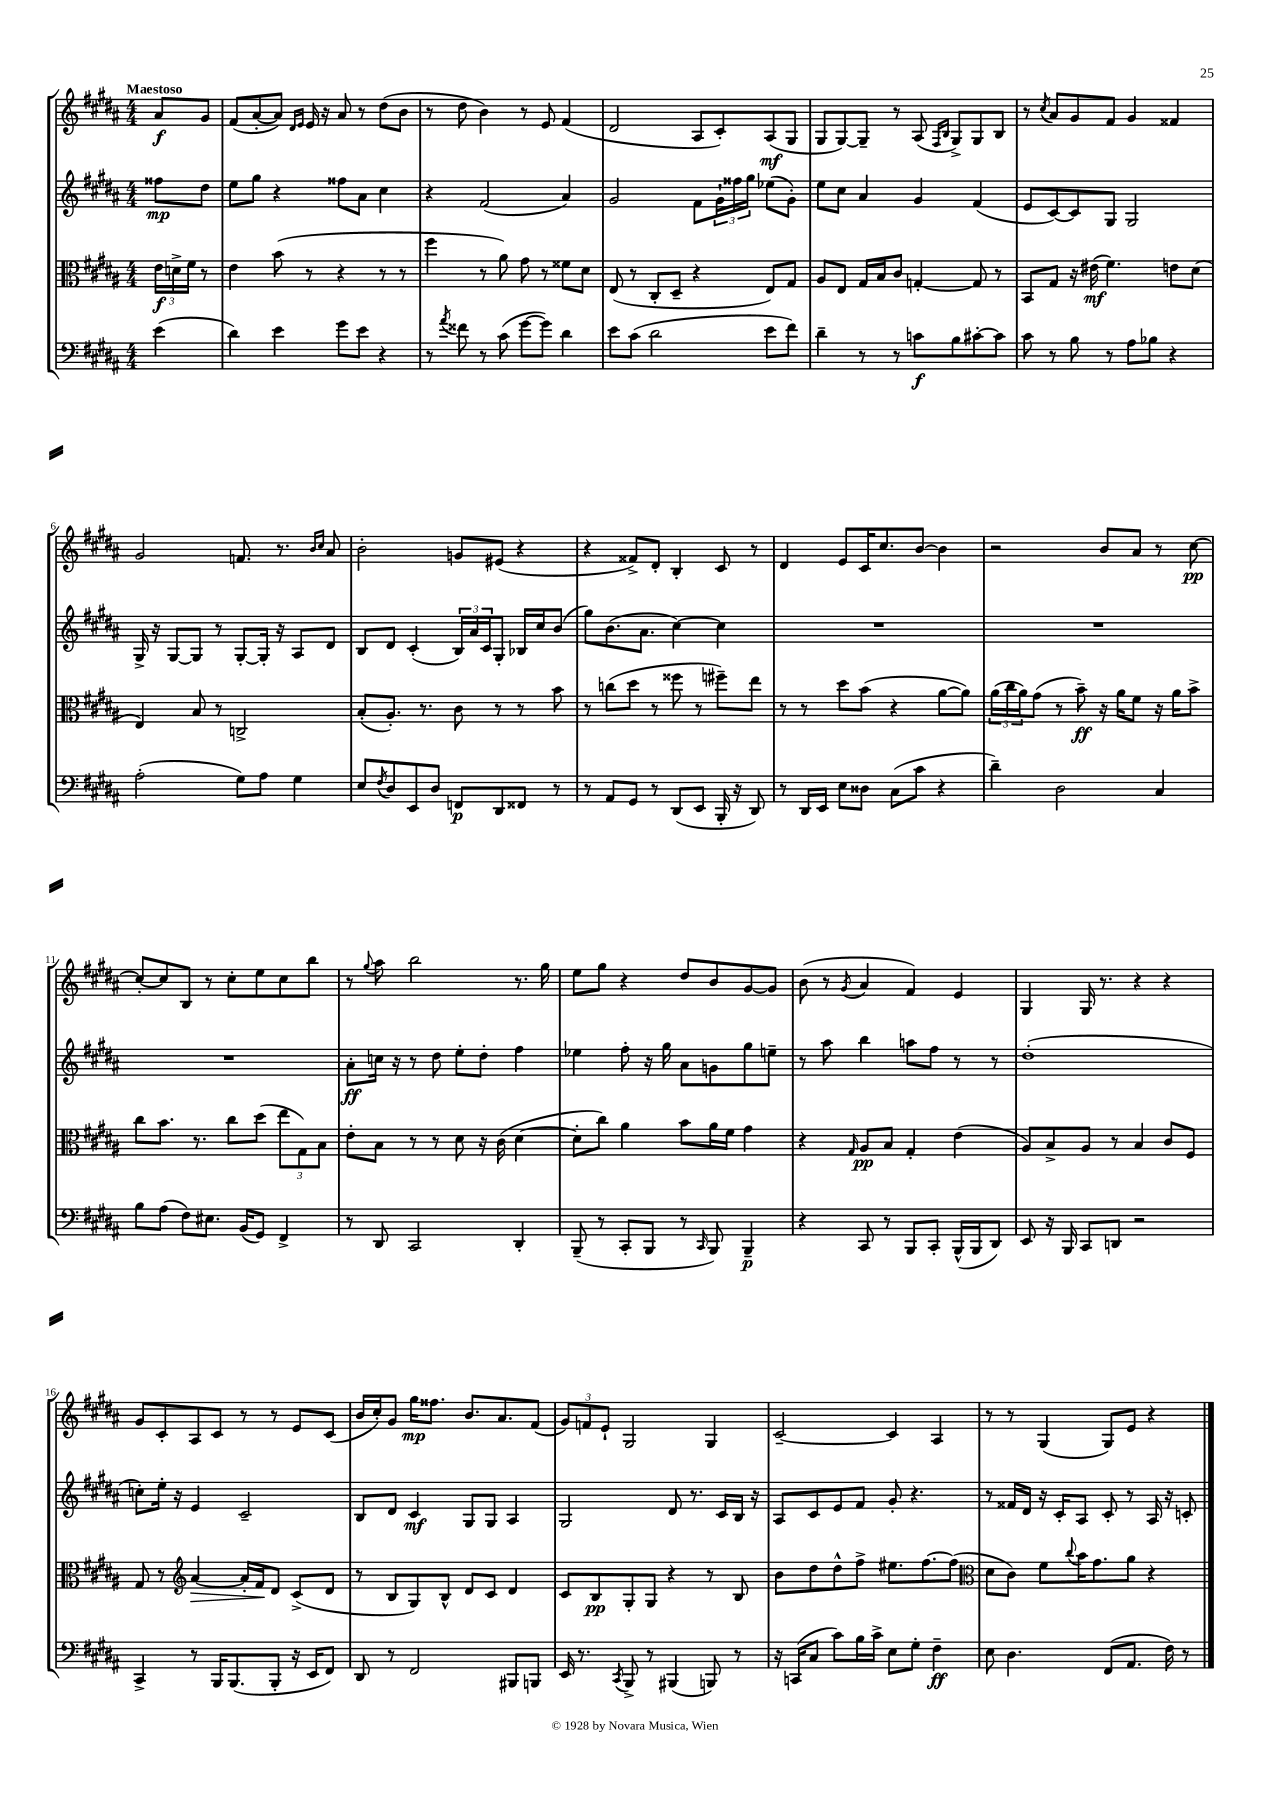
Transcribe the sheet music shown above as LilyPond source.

<<
\new StaffGroup <<
\new Staff = "s0" {
    \clef treble \key b \major \numericTimeSignature \time 4/4 \partial 4 \tempo "Maestoso"
    ais'8\f gis'8 |
    fis'8( ais'8~-. ais'8) \grace { dis'16 e'16 } e'16 r16 ais'8 r8 dis''8( b'8 |
    r8 dis''8 b'4) r8 e'8 fis'4( |
    dis'2 ais8 cis'8-.) ais8\mf( gis8 |
    gis8 gis8~) gis8-- r8 ais8( \grace { fis16 b16 } gis8->) gis8 b8 |
    r8 \acciaccatura { cis''8 } ais'8 gis'8 fis'8 gis'4 fisis'4 |
    gis'2 f'8. r8. \grace { b'16 cis''16 } ais'8 |
    b'2-. g'8 eis'8( r4 |
    r4 fisis'8->) dis'8-. b4-. cis'8 r8 |
    dis'4 e'8 cis'16 cis''8. b'8~ b'4 |
    r2 b'8 ais'8 r8 cis''8~\pp |
    cis''8~-. cis''8 b8 r8 cis''8-. e''8 cis''8 b''8 |
    r8 \appoggiatura { gis''8 } ais''8 b''2 r8. gis''16 |
    e''8 gis''8 r4 dis''8 b'8 gis'8~ gis'8 |
    b'8( r8 \acciaccatura { gis'8 } ais'4 fis'4) e'4 |
    gis4 gis16 r8. r4 r4 |
    gis'8 cis'8-. ais8 cis'8 r8 r8 e'8 cis'8( |
    b'16 cis''16-.) gis'8 gis''16\mp fisis''8. b'8. ais'8. fis'8( |
    \tuplet 3/2 { gis'8) f'8 e'8-! } gis2 gis4 |
    cis'2~-- cis'4 ais4 |
    r8 r8 gis4( gis8) e'8 r4 \bar "|." |
}
\new Staff = "s1" {
    \clef treble \key b \major \numericTimeSignature \time 4/4 \partial 4
    fisis''8\mp dis''8 |
    e''8 gis''8 r4 fisis''8 ais'8 cis''4 |
    r4 fis'2( ais'4) |
    gis'2 fis'8 \tuplet 3/2 { gis'16-! fisis''16 gis''16 } ees''8( gis'8-.) |
    e''8 cis''8 ais'4 gis'4 fis'4( |
    e'8 cis'8~) cis'8 gis8 gis2 |
    gis16-> r16 gis8~ gis8 r8 gis8~-. gis16-. r16 ais8 dis'8 |
    b8 dis'8 cis'4-.( \tuplet 3/2 { b16) ais'16 cis'16 } gis8-. bes16 cis''16 b'8( |
    gis''8) b'8.( ais'8. cis''4~) cis''4 |
    R1 |
    R1 |
    R1 |
    ais'8-.\ff c''16 r16 r8 dis''8 e''8-. dis''8-. fis''4 |
    ees''4 fis''8-. r16 gis''16 ais'8 g'8 gis''8 e''8-- |
    r8 ais''8 b''4 a''8 fis''8 r8 r8 |
    dis''1-.( |
    c''8-.) e''16-. r16 e'4 cis'2-- |
    b8 dis'8 cis'4\mf gis8 gis8 ais4 |
    gis2 dis'8 r8. cis'16 b16 r16 |
    ais8 cis'8 e'8 fis'8 gis'8-. r4. |
    r8 fisis'16 dis'16 r16 cis'16-. ais8 cis'8-. r8 ais16 r16 c'8-. \bar "|." |
}
\new Staff = "s2" {
    \clef alto \key b \major \numericTimeSignature \time 4/4 \partial 4
    \tuplet 3/2 { e'16\f d'16-> fis'16 } r8 |
    e'4 b'8( r8 r4 r8 r8 |
    fis''4 r8 ais'8) gis'8 r8 fisis'8 dis'8 |
    e8( r8 cis8-. dis8-- r4 e8) gis8 |
    ais8 e8 gis16 b16 cis'8 g4~-. g8 r8 |
    b,8 gis8 r16 eis'16\mf( fis'4.) e'8 dis'8( |
    e4) b8 r8 c2-> |
    b8-.( ais8.-.) r8. cis'8 r8 r8 b'8 |
    r8 c''8( dis''8 r8 fisis''8 r8 fis''8--) e''8 |
    r8 r8 dis''8 b'8( r4 ais'8~ ais'8) |
    \tuplet 3/2 { ais'16( cis''16 ais'16) } gis'8( r8 b'8--\ff) r16 ais'16 fis'8 r16 ais'16 b'8-> |
    cis''8 b'8. r8. cis''8 dis''8( \tuplet 3/2 { e''8 gis8) b8 } |
    e'8-. b8 r8 r8 dis'8 r16 cis'16( dis'4~ |
    dis'8-. cis''8) ais'4 b'8 ais'16 fis'16 gis'4 |
    r4 \grace { gis16 } ais8\pp b8 gis4-. e'4( |
    ais8) b8-> ais8 r8 b4 cis'8 fis8 |
    gis8 r8 \clef treble ais'4~\> ais'16-. fis'16\! dis'8 cis'8->( dis'8 |
    r8 b8 gis8) b8-^ dis'8 cis'8 dis'4 |
    cis'8 b8\pp gis8-. gis8 r4 r8 b8 |
    b'8 dis''8 dis''8-^ fis''8-> eis''8. fis''8.~ fis''8( |
    \clef alto dis'8 cis'8) fis'8 \appoggiatura { cis''8 } b'16 gis'8. ais'8 r4 \bar "|." |
}
\new Staff = "s3" {
    \clef bass \key b \major \numericTimeSignature \time 4/4 \partial 4
    e'4( |
    dis'4) e'4 gis'8 e'8 r4 |
    r8 \acciaccatura { ais'8 } fisis'8 r8 cis'8( gis'8~ gis'8) dis'4 |
    e'8 cis'8( dis'2 e'8 fis'8) |
    dis'4-- r8 r8 c'8\f b8 cis'8~-. cis'8 |
    cis'8 r8 b8 r8 ais8 bes8 r4 |
    ais2-.( gis8) ais8 gis4 |
    e8 \acciaccatura { fis8 } dis8 e,8 dis8 f,8\p dis,8 fisis,8 r8 |
    r8 ais,8 gis,8 r8 dis,8( e,8 b,,16-. r16 dis,8) |
    r8 dis,16 e,16 e8 disis8 cis8( cis'8 r4 |
    dis'4--) dis2 cis4 |
    b8 ais8( fis8) eis8. b,16( gis,8) fis,4-> |
    r8 dis,8 cis,2 dis,4-. |
    b,,8--( r8 cis,8-. b,,8 r8 \grace { cis,16 } b,,8) b,,4--\p |
    r4 cis,8 r8 b,,8 cis,8-. b,,16-^( b,,16 dis,8) |
    e,8 r16 b,,16 cis,8 d,8 r2 |
    cis,4-> r8 b,,16 b,,8.( b,,8-. r16 e,16 fis,8) |
    dis,8 r8 fis,2 bis,,8 b,,8 |
    e,16 r8. \acciaccatura { cis,8 } b,,8-> r8 bis,,4( b,,8) r8 |
    r16 c,16( cis8 cis'8) b16 cis'16-> e8 gis8-. fis4--\ff |
    e8 dis4. fis,8( ais,8. fis16) r8 \bar "|." |
}
>>
>>
